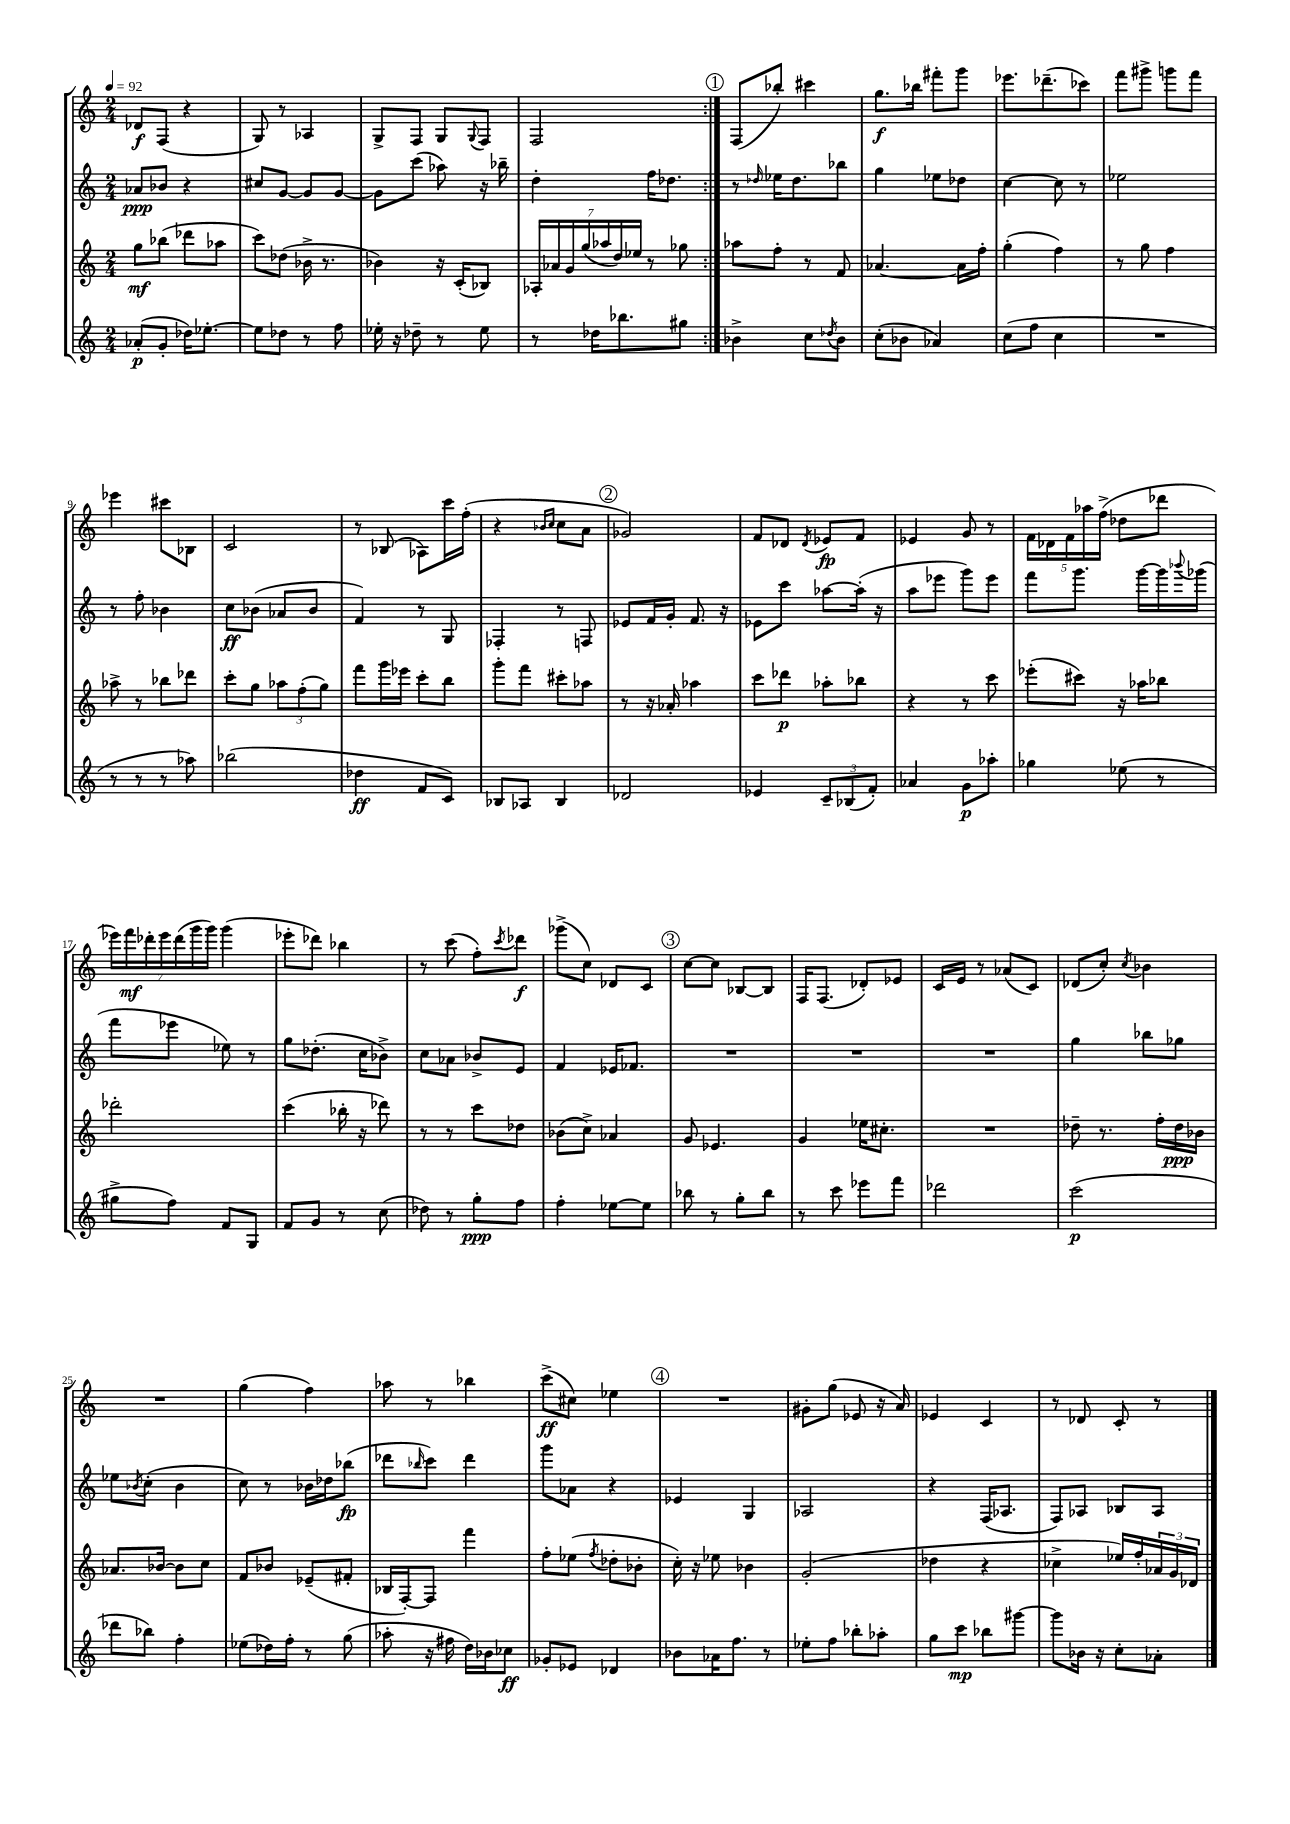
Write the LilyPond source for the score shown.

<<
\new StaffGroup <<
\new Staff = "s0" {
    \clef treble \key c \major \numericTimeSignature \time 2/4 \tempo 4 = 92
    \repeat volta 2 { des'8\f f8( r4 |
    g8) r8 aes4 |
    g8-> f8 g8 \appoggiatura { g8 } f8 |
    f2 | }
    \mark \markup { \circle "1" } f8( bes''8-.) cis'''4 |
    g''8.\f bes''16 fis'''8-. g'''8 |
    ees'''8. des'''8.--( ces'''8) |
    f'''8 gis'''8-> g'''8 f'''8 |
    ees'''4 cis'''8 bes8 |
    c'2 |
    r8 bes8( aes8) c'''16 f''16-.( |
    r4 \grace { bes'16 c''16 } c''8 a'8 |
    \mark \markup { \circle "2" } ges'2) |
    f'8 des'8 \acciaccatura { des'8 } ees'8\fp f'8 |
    ees'4 g'8 r8 |
    \tuplet 5/4 { f'16 des'16 f'16 aes''16 f''16->( } des''8 des'''8 |
    \tuplet 7/4 { ees'''16) f'''16\mf des'''16-. ees'''16 des'''16( g'''16 g'''16) } g'''4( |
    ees'''8-. des'''8) bes''4 |
    r8 c'''8( f''8-.) \acciaccatura { c'''8 } des'''8\f |
    ges'''8->( c''8) des'8 c'8 |
    \mark \markup { \circle "3" } c''8~ c''8 bes8~ bes8 |
    f16 f8.( des'8-.) ees'8 |
    c'16 e'16 r8 aes'8( c'8) |
    des'8( c''8-.) \acciaccatura { c''8 } bes'4 |
    R2 |
    g''4( f''4) |
    aes''8 r8 bes''4 |
    c'''8->\ff( cis''8) ees''4 |
    \mark \markup { \circle "4" } R2 |
    gis'8-. g''8( ees'8 r16 a'16) |
    ees'4 c'4 |
    r8 des'8 c'8-. r8 \bar "|." |
}
\new Staff = "s1" {
    \clef treble \key c \major \numericTimeSignature \time 2/4
    \repeat volta 2 { aes'8\ppp bes'8 r4 |
    cis''8 g'8~ g'8 g'8~ |
    g'8 c'''8( aes''8) r16 bes''16-- |
    d''4-. f''16 des''8. | }
    \mark \markup { \circle "1" } r8 \grace { des''16 } ees''16 des''8. bes''8 |
    g''4 ees''8 des''8 |
    c''4~ c''8 r8 |
    ees''2 |
    r8 f''8-. bes'4 |
    c''8\ff bes'8( aes'8 bes'8 |
    f'4) r8 g8 |
    fes4-. r8 f8 |
    \mark \markup { \circle "2" } ees'8 f'16 g'16-. f'8. r16 |
    ees'8 c'''8 aes''8~ aes''16-.( r16 |
    a''8 ees'''8 g'''8) ees'''8 |
    f'''8 g'''8. g'''16~ g'''16 \appoggiatura { bes'''8 } ges'''16( |
    f'''8 ees'''8 ees''8) r8 |
    g''8 des''8.-.( c''16 bes'8->) |
    c''8 aes'8 bes'8-> e'8 |
    f'4 ees'16 fes'8. |
    \mark \markup { \circle "3" } R2 |
    R2 |
    R2 |
    g''4 bes''8 ges''8 |
    ees''8 \acciaccatura { bes'8 } c''8-.( bes'4 |
    c''8) r8 bes'16 des''16 bes''8\fp( |
    des'''8 \grace { bes''16 } c'''8) des'''4 |
    g'''8 aes'8 r4 |
    \mark \markup { \circle "4" } ees'4 g4 |
    aes2 |
    r4 f16( aes8. |
    f8) aes8 bes8 aes8 \bar "|." |
}
\new Staff = "s2" {
    \clef treble \key c \major \numericTimeSignature \time 2/4
    \repeat volta 2 { g''8\mf bes''8( des'''8 aes''8 |
    c'''8) des''8( bes'16-> r8. |
    bes'4) r16 c'16-.( bes8) |
    \tuplet 7/4 { aes16-. aes'16 g'16 g''16( aes''16 d''16) ees''16 } r8 ges''8 | }
    \mark \markup { \circle "1" } aes''8 f''8-. r8 f'8 |
    aes'4.~ aes'16 f''16-. |
    g''4-.( f''4) |
    r8 g''8 f''4 |
    aes''8-> r8 bes''8 des'''8 |
    c'''8-. g''8 \tuplet 3/2 { aes''8 f''8-.( g''8) } |
    f'''8 g'''16 ees'''16 c'''8-. b''8 |
    g'''8-. f'''8 cis'''8-. aes''8 |
    \mark \markup { \circle "2" } r8 r16 aes'16-. aes''4 |
    c'''8 des'''8\p aes''8-. bes''8 |
    r4 r8 c'''8 |
    ees'''8-.( cis'''8) r16 aes''16 bes''8 |
    des'''2-. |
    c'''4( bes''16-. r16 des'''8) |
    r8 r8 c'''8 des''8 |
    bes'8( c''8->) aes'4 |
    \mark \markup { \circle "3" } g'8 ees'4. |
    g'4 ees''16 cis''8.-. |
    R2 |
    des''8-- r8. f''16-. des''16\ppp bes'16 |
    aes'8. bes'16~ bes'8 c''8 |
    f'8 bes'8 ees'8--( fis'8-. |
    bes16 f16~-.) f8 f'''4 |
    f''8-. ees''8( \acciaccatura { f''8 } des''8-. bes'8-. |
    \mark \markup { \circle "4" } c''16-.) r16 ees''8 bes'4 |
    g'2-.( |
    des''4 r4 |
    ces''4-> ees''16) f''16-. \tuplet 3/2 { aes'16 g'16 des'16 } \bar "|." |
}
\new Staff = "s3" {
    \clef treble \key c \major \numericTimeSignature \time 2/4
    \repeat volta 2 { aes'8-.\p( g'8-. des''16) ees''8.~-. |
    ees''8 des''8 r8 f''8 |
    ees''16-. r16 des''8-- r8 ees''8 |
    r8 des''16 bes''8. gis''8 | }
    \mark \markup { \circle "1" } bes'4-> c''8 \acciaccatura { des''8 } bes'8 |
    c''8-.( bes'8 aes'4) |
    c''8( f''8 c''4 |
    R2 |
    r8 r8 r8 aes''8) |
    bes''2( |
    des''4\ff f'8 c'8) |
    bes8 aes8 bes4 |
    \mark \markup { \circle "2" } des'2 |
    ees'4 \tuplet 3/2 { c'8-- bes8( f'8-.) } |
    aes'4 g'8\p aes''8-. |
    ges''4 ees''8( r8 |
    gis''8-> f''8) f'8 g8 |
    f'8 g'8 r8 c''8( |
    des''8) r8 g''8-.\ppp f''8 |
    f''4-. ees''8~ ees''8 |
    \mark \markup { \circle "3" } bes''8 r8 g''8-. bes''8 |
    r8 c'''8 ees'''8 f'''8 |
    des'''2 |
    c'''2\p( |
    des'''8 bes''8) f''4-. |
    ees''8( des''16) f''16-. r8 g''8( |
    aes''8-. r16 fis''16 d''16) bes'16 ces''8\ff |
    ges'8-. ees'8 des'4 |
    \mark \markup { \circle "4" } bes'8 aes'16 f''8. r8 |
    ees''8-. f''8 bes''8-. aes''8-. |
    g''8 c'''8\mp bes''8 gis'''8~ |
    gis'''8 bes'16 r16 c''8-. aes'8-. \bar "|." |
}
>>
>>
